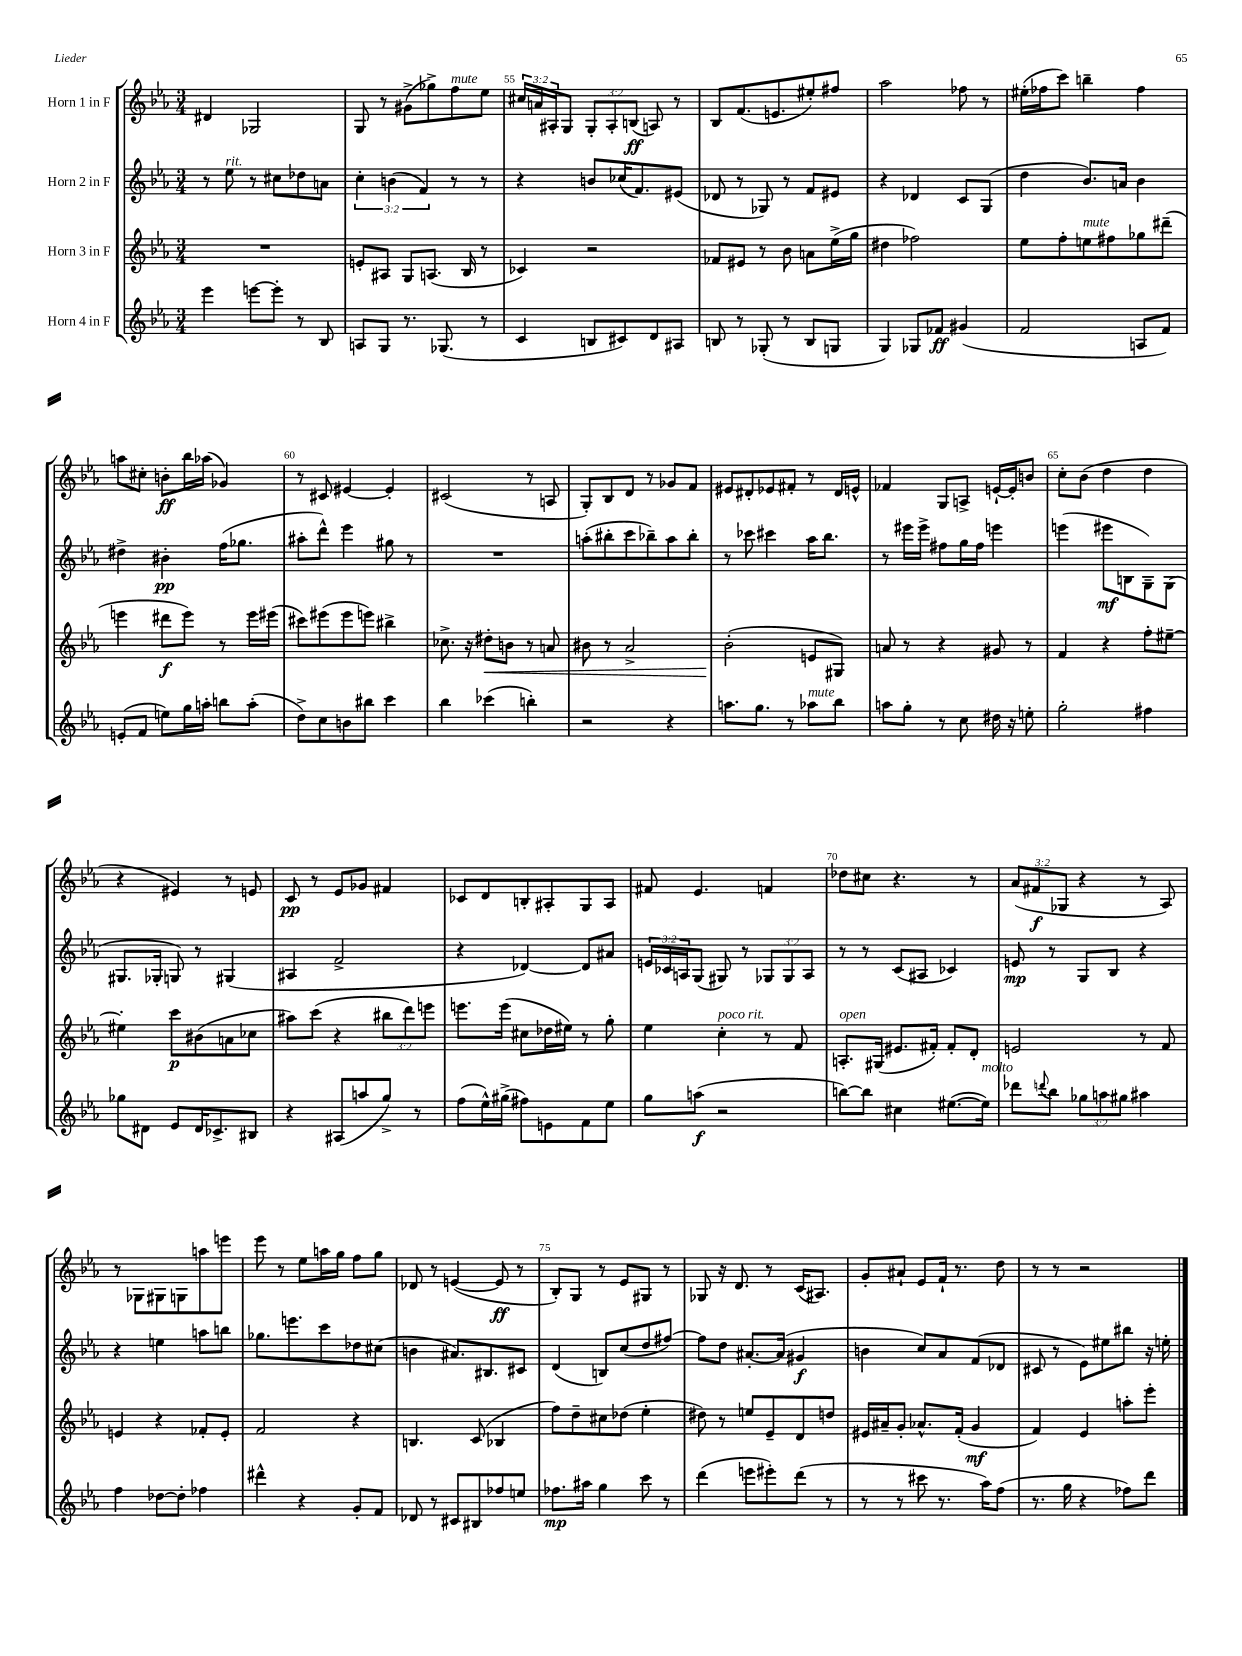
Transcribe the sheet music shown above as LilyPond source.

<<
\new StaffGroup <<
\new Staff = "s0" \with { instrumentName = "Horn 1 in F" } {
    \clef treble \key ees \major \numericTimeSignature \time 3/4 \override Staff.TupletNumber.text = #tuplet-number::calc-fraction-text
    dis'4 ges2 |
    g8 r8 gis'8->( ges''8->) f''8^\markup { \italic "mute" } ees''8 |
    \tuplet 3/2 { cis''16 a'16 ais16-. } g8 \tuplet 3/2 { g8-. ais8-. b8\ff( } a8) r8 |
    bes8 f'8.( e'8. eis''8-.) fis''8 |
    aes''2 fes''8 r8 |
    eis''16-.( fes''16 c'''8) b''4-- fes''4 |
    a''8 cis''8-. b'8-.\ff bes''16 aes''16( ges'4) |
    r8 cis'8 eis'4~ eis'4-. |
    cis'2( r8 a8 |
    g8-.) bes8 d'8 r8 ges'8 f'8 |
    eis'8 dis'8-. ees'8 fis'8-. r8 dis'16 e'16-^ |
    fes'4 g8 a8-> e'16~-! e'16-. b'8 |
    c''8-. bes'8( d''4 d''4 |
    r4 eis'4) r8 e'8 |
    c'8\pp r8 ees'8 ges'8 fis'4 |
    ces'8 d'8 b8-. ais8-. g8 ais8 |
    fis'8 ees'4. f'4 |
    des''8 cis''8 r4. r8 |
    \tuplet 3/2 { aes'8( fis'8\f ges8 } r4 r8 aes8) |
    r8 ges8 gis8 g8 a''8 e'''8 |
    ees'''8 r8 ees''8 a''16 g''16 f''8 g''8 |
    des'8 r8 e'4~( e'8\ff r8 |
    bes8-.) g8 r8 ees'8 gis8 r8 |
    ges8 r16 d'8. r8 c'16( ais8.) |
    g'8-. ais'8-! ees'8 f'16-! r8. d''8 |
    r8 r8 r2 \bar "|." |
}
\new Staff = "s1" \with { instrumentName = "Horn 2 in F" } {
    \clef treble \key ees \major \numericTimeSignature \time 3/4 \override Staff.TupletNumber.text = #tuplet-number::calc-fraction-text
    r8 ees''8^\markup { \italic "rit." } r8 cis''8 des''8 a'8 |
    \tuplet 3/2 { c''4-. b'4( f'4) } r8 r8 |
    r4 b'8 ces''16( f'8.) eis'8( |
    des'8 r8 ges8) r8 f'8 eis'8 |
    r4 des'4 c'8 g8( |
    d''4 bes'8.) a'16 bes'4 |
    dis''4-> bis'4-.\pp f''16( ges''8. |
    ais''8-. d'''8-^) ees'''4 gis''8 r8 |
    R2. |
    a''8-.( bis''8-. c'''8 bes''8--) a''8 bes''8-. |
    r8 ces'''8 cis'''4 aes''16 bes''8. |
    r8 eis'''16 eis'''16-> fis''8 g''16 fis''16 e'''4 |
    e'''4( eis'''8\mf b8 g8--) g8( |
    gis8. ges16-. g8) r8 gis4( |
    ais4 f'2-> |
    r4 des'4~) des'8 ais'8 |
    \tuplet 3/2 { e'16 ces'16 a16 } g8( gis8) r8 \tuplet 3/2 { ges8 ges8 a8 } |
    r8 r8 c'8( ais8 ces'4) |
    e'8\mp r8 g8 bes8 r4 |
    r4 e''4 a''8 b''8 |
    ges''8. e'''8. c'''8 des''8 cis''8( |
    b'4 ais'8.) bis8. cis'8 |
    d'4( b8) c''8( d''8 fis''8~) |
    fis''8 d''8 ais'8.~-. ais'16( gis'4\f |
    b'4 c''8) aes'8 f'8( des'8 |
    cis'8 r8 ees'8) eis''8 bis''8 r16 e''16-. \bar "|." |
}
\new Staff = "s2" \with { instrumentName = "Horn 3 in F" } {
    \clef treble \key ees \major \numericTimeSignature \time 3/4 \override Staff.TupletNumber.text = #tuplet-number::calc-fraction-text
    R2. |
    e'8-. ais8 g8 a8.( bes16 r8 |
    ces'4) r2 |
    fes'8 eis'8 r8 bes'8 a'8 ees''16->( g''16 |
    dis''4 fes''2) |
    ees''8 f''8-. e''8^\markup { \italic "mute" } fis''8 ges''8 dis'''8--( |
    e'''4 dis'''8\f e'''8) r8 e'''16 eis'''16( |
    cis'''8) eis'''8( eis'''8 e'''8) bis''4-> |
    ces''8.-> r16 dis''8-.\< b'8 r8 a'8 |
    bis'8 r8 aes'2-> |
    bes'2-.\!( e'8 gis8) |
    a'8 r8 r4 gis'8 r8 |
    f'4 r4 f''8-. eis''8~-- |
    eis''4-. c'''8\p bis'8( a'8 ces''8 |
    ais''8) c'''8( r4 \tuplet 3/2 { bis''8 d'''8) e'''8 } |
    e'''8. e'''16( cis''8 des''16 eis''16) r8 g''8-. |
    ees''4 c''4-.^\markup { \italic "poco rit." } r8 f'8 |
    a8.-.^\markup { \italic "open" } gis16( eis'8. fis'16-.) fis'8-. d'8-. |
    e'2 r8 f'8 |
    e'4 r4 fes'8-. e'8-. |
    f'2 r4 |
    b4. c'8( bes4 |
    f''8) d''8-- cis''8 des''8( ees''4-. |
    dis''8) r8 e''8 ees'8-- d'8 d''8 |
    eis'16 ais'16-- g'8-. aes'8.-^ f'16-.( g'4\mf |
    f'4) ees'4 a''8-. ees'''8-. \bar "|." |
}
\new Staff = "s3" \with { instrumentName = "Horn 4 in F" } {
    \clef treble \key ees \major \numericTimeSignature \time 3/4 \override Staff.TupletNumber.text = #tuplet-number::calc-fraction-text
    ees'''4 e'''8~ e'''8-. r8 bes8 |
    a8 g8 r8. ges8.( r8 |
    c'4 b8 cis'8) d'8 ais8 |
    b8 r8 ges8-.( r8 b8 g8 |
    g4) ges8 fes'8\ff gis'4( |
    f'2 a8 f'8) |
    e'8-.( f'8 e''8) g''16 a''16-. b''8 a''8-.( |
    d''8->) c''8 b'8 bis''8 c'''4 |
    bes''4 ces'''4( b''4-.) |
    r2 r4 |
    a''8. g''8. r8 aes''8^\markup { \italic "mute" } bes''8 |
    a''8 g''8-. r8 c''8 dis''16 r16 e''8-. |
    g''2-. fis''4 |
    ges''8 dis'8 ees'8 dis'16 ces'8.-> bis8 |
    r4 ais8( a''8 g''8->) r8 |
    f''8( ees''16-^) gis''16->( fis''8) e'8 f'8 ees''8 |
    g''8 a''8\f( r2 |
    b''8~) b''8 cis''4 eis''8.~( eis''16^\markup { \italic "molto" }) |
    des'''8 \appoggiatura { d'''8 } bes''8 \tuplet 3/2 { ges''8 a''8 gis''8 } ais''4 |
    f''4 des''8~ des''8-. fes''4 |
    dis'''4-^ r4 g'8-. f'8 |
    des'8 r8 cis'8 bis8 fes''8 e''8 |
    fes''8.\mp ais''16 g''4 c'''8 r8 |
    d'''4( e'''8 eis'''8-.) d'''8( r8 |
    r8 r8 cis'''8 r8. aes''16) f''8( |
    r8. g''16 r4 fes''8) d'''8 \bar "|." |
}
>>
>>
\layout { \context { \Score currentBarNumber = #53 \override BarNumber.break-visibility = ##(#f #t #t) barNumberVisibility = #(every-nth-bar-number-visible 5) } }
